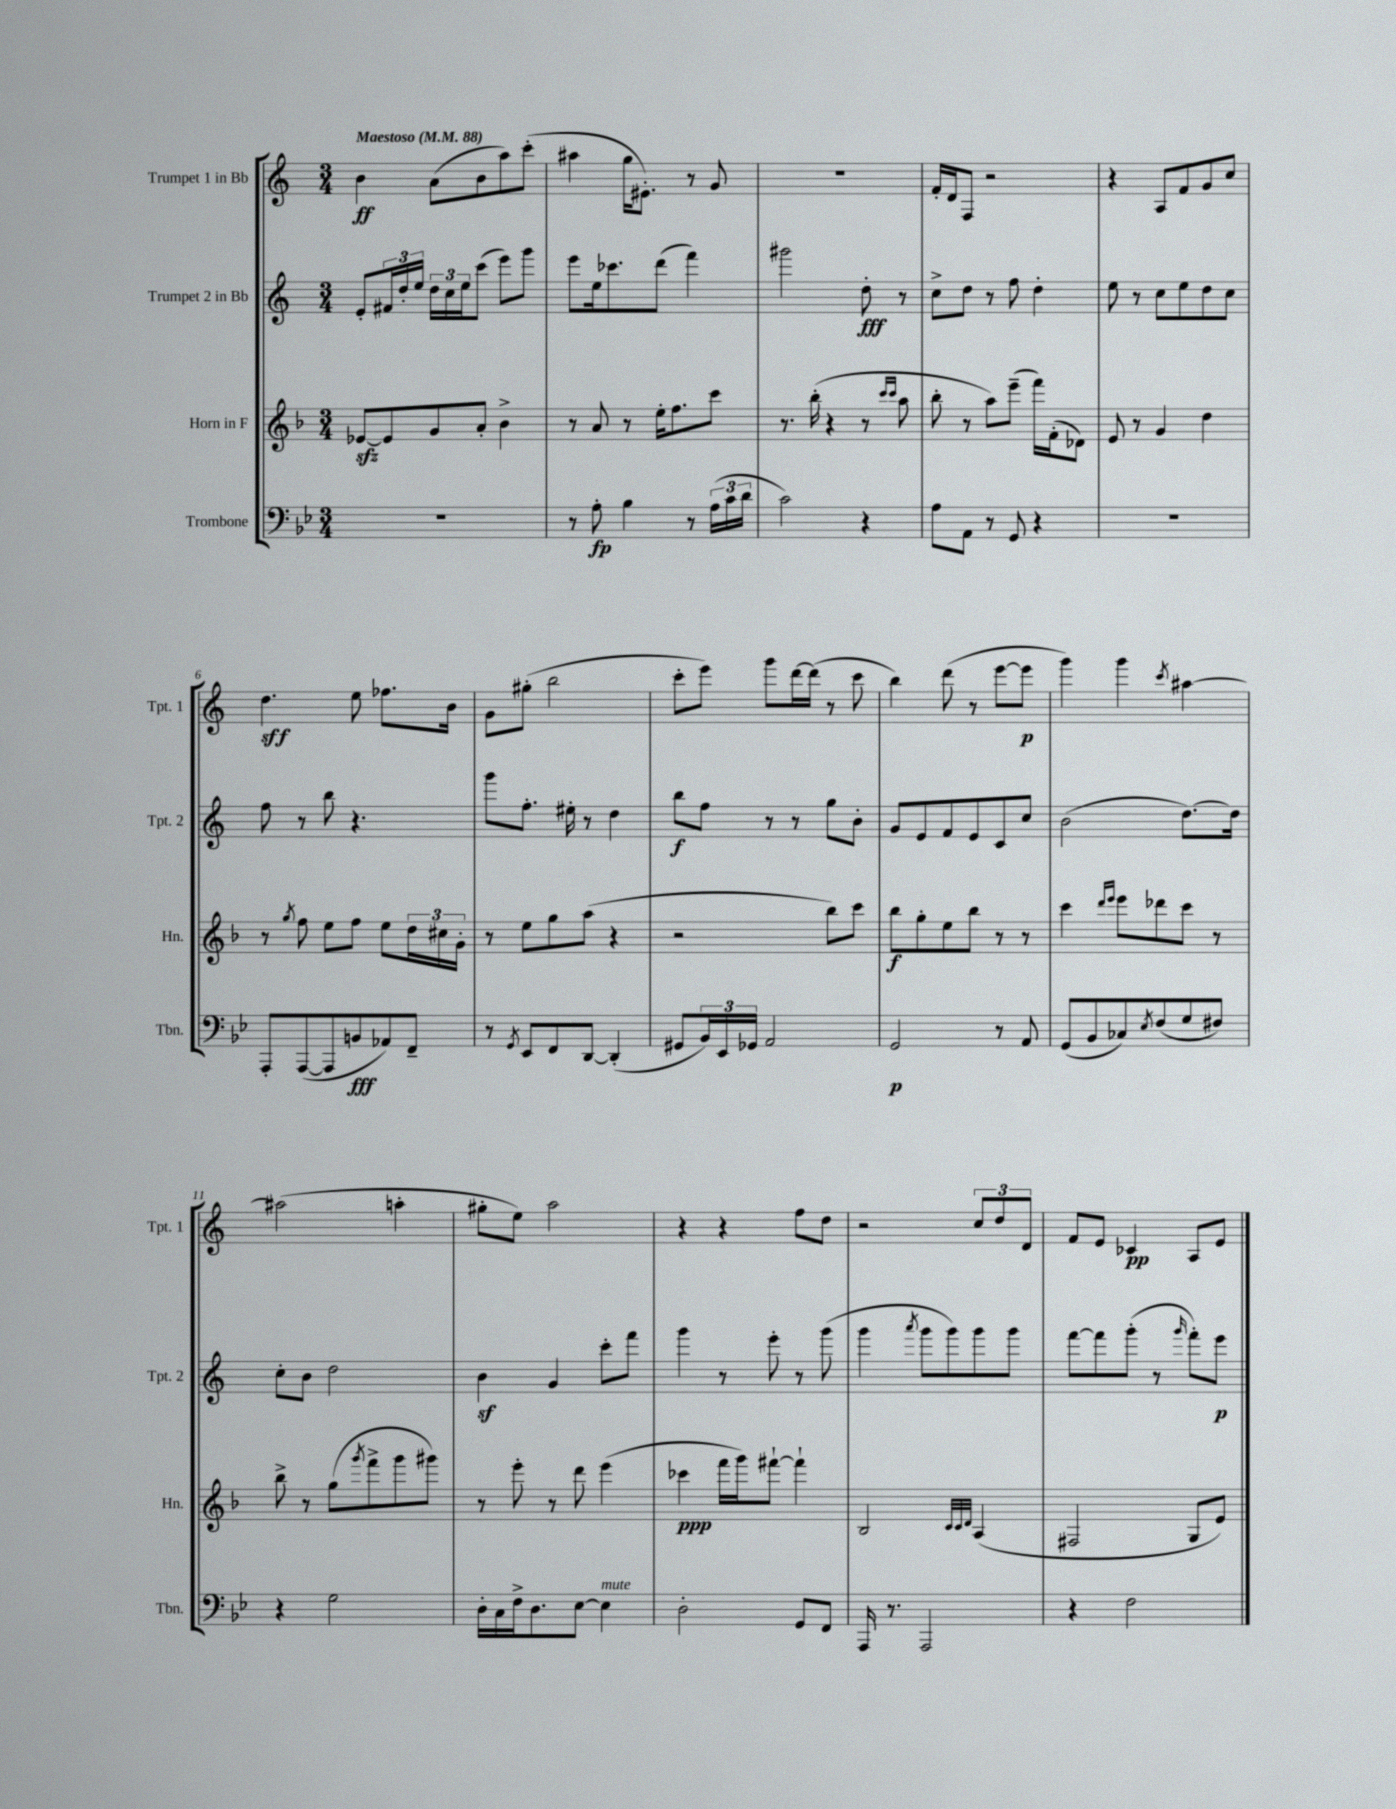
<<
\new StaffGroup <<
\new Staff = "s0" \with { instrumentName = "Trumpet 1 in Bb" shortInstrumentName = "Tpt. 1" } {
    \clef treble \key c \major \numericTimeSignature \time 3/4 \tempo "Maestoso" 4 = 88
    b'4\ff a'8( b'8 a''8) c'''8-.( |
    ais''4 g''16 eis'8.-.) r8 g'8 |
    R2. |
    f'16-. d'16 f8 r2 |
    r4 a8 f'8 g'8 c''8 |
    d''4.\sff e''8 fes''8. b'16 |
    g'8 gis''8-.( b''2 |
    c'''8-. e'''8) g'''8 d'''16~ d'''16( r8 c'''8 |
    b''4) d'''8( r8 e'''8~ e'''8\p |
    g'''4) g'''4 \acciaccatura { c'''8 } ais''4~ |
    ais''2( a''4-. |
    gis''8-. e''8) a''2 |
    r4 r4 f''8 d''8 |
    r2 \tuplet 3/2 { c''8 d''8 d'8 } |
    f'8 e'8 ces'4\pp a8 e'8 \bar "|." |
}
\new Staff = "s1" \with { instrumentName = "Trumpet 2 in Bb" shortInstrumentName = "Tpt. 2" } {
    \clef treble \key c \major \numericTimeSignature \time 3/4
    e'8-. \tuplet 3/2 { fis'16 d''16-. e''16 } \tuplet 3/2 { d''16 c''16 e''16 } c'''8( e'''8) g'''8 |
    e'''8 e''16 ces'''8. d'''8( f'''4) |
    gis'''2 d''8-.\fff r8 |
    c''8-> d''8 r8 f''8 d''4-. |
    e''8 r8 c''8 e''8 d''8 c''8 |
    f''8 r8 b''8 r4. |
    g'''8 f''8.-. eis''16-. r8 d''4 |
    b''8\f f''8 r8 r8 g''8 b'8-. |
    g'8 e'8 f'8 e'8 c'8 c''8 |
    b'2( d''8.~) d''16 |
    c''8-. b'8 d''2 |
    b'4\sf g'4 c'''8-. f'''8 |
    g'''4 r8 e'''8-. r8 g'''8( |
    g'''4 \acciaccatura { a'''8 } g'''8 g'''8) g'''8 g'''8 |
    f'''8~ f'''8 g'''8-.( r8 \grace { g'''16 } f'''8-.) e'''8\p \bar "|." |
}
\new Staff = "s2" \with { instrumentName = "Horn in F" shortInstrumentName = "Hn." } {
    \clef treble \key f \major \numericTimeSignature \time 3/4
    ees'8~\sfz ees'8 g'8 a'8-. bes'4-> |
    r8 a'8 r8 e''16-. f''8. c'''8 |
    r8. bes''16-.( r4 r8 \grace { c'''16 c'''16 } a''8 |
    bes''8-. r8 a''8) e'''8--( f'''16) f'16-.( des'8) |
    e'8 r8 g'4 d''4 |
    r8 \acciaccatura { g''8 } f''8 e''8 f''8 e''8 \tuplet 3/2 { d''16 cis''16 g'16-. } |
    r8 e''8 g''8 a''8( r4 |
    r2 bes''8) c'''8 |
    bes''8\f g''8-. e''8 bes''8 r8 r8 |
    c'''4 \grace { d'''16 e'''16 } e'''8 des'''8 c'''8 r8 |
    bes''8-> r8 g''8( \acciaccatura { g'''8 } f'''8-> g'''8 gis'''8) |
    r8 e'''8-. r8 d'''8 e'''4( |
    ces'''4\ppp f'''16 g'''16) fis'''8~-! fis'''4-! |
    bes2 \grace { c'32 c'32 d'32 } a4( |
    fis2 g8 e'8) \bar "|." |
}
\new Staff = "s3" \with { instrumentName = "Trombone" shortInstrumentName = "Tbn." } {
    \clef bass \key bes \major \numericTimeSignature \time 3/4
    r2. |
    r8 a8-.\fp bes4 r8 \tuplet 3/2 { a16( c'16 d'16 } |
    c'2) r4 |
    a8 a,8 r8 g,8 r4 |
    R2. |
    a,,8-. a,,8~( a,,8 b,8\fff aes,8) f,8-- |
    r8 \acciaccatura { g,8 } ees,8 f,8 d,8~ d,4-.( |
    gis,8 \tuplet 3/2 { bes,16) ees,16 ges,16 } a,2 |
    g,2\p r8 a,8 |
    g,8( bes,8 ces8) \acciaccatura { ees8 } f8( g8 fis8) |
    r4 g2 |
    d16-. c16 f16-> d8. ees8~ ees4^\markup { \italic "mute" } |
    d2-. g,8 f,8 |
    a,,16 r8. a,,2 |
    r4 f2 \bar "|." |
}
>>
>>
